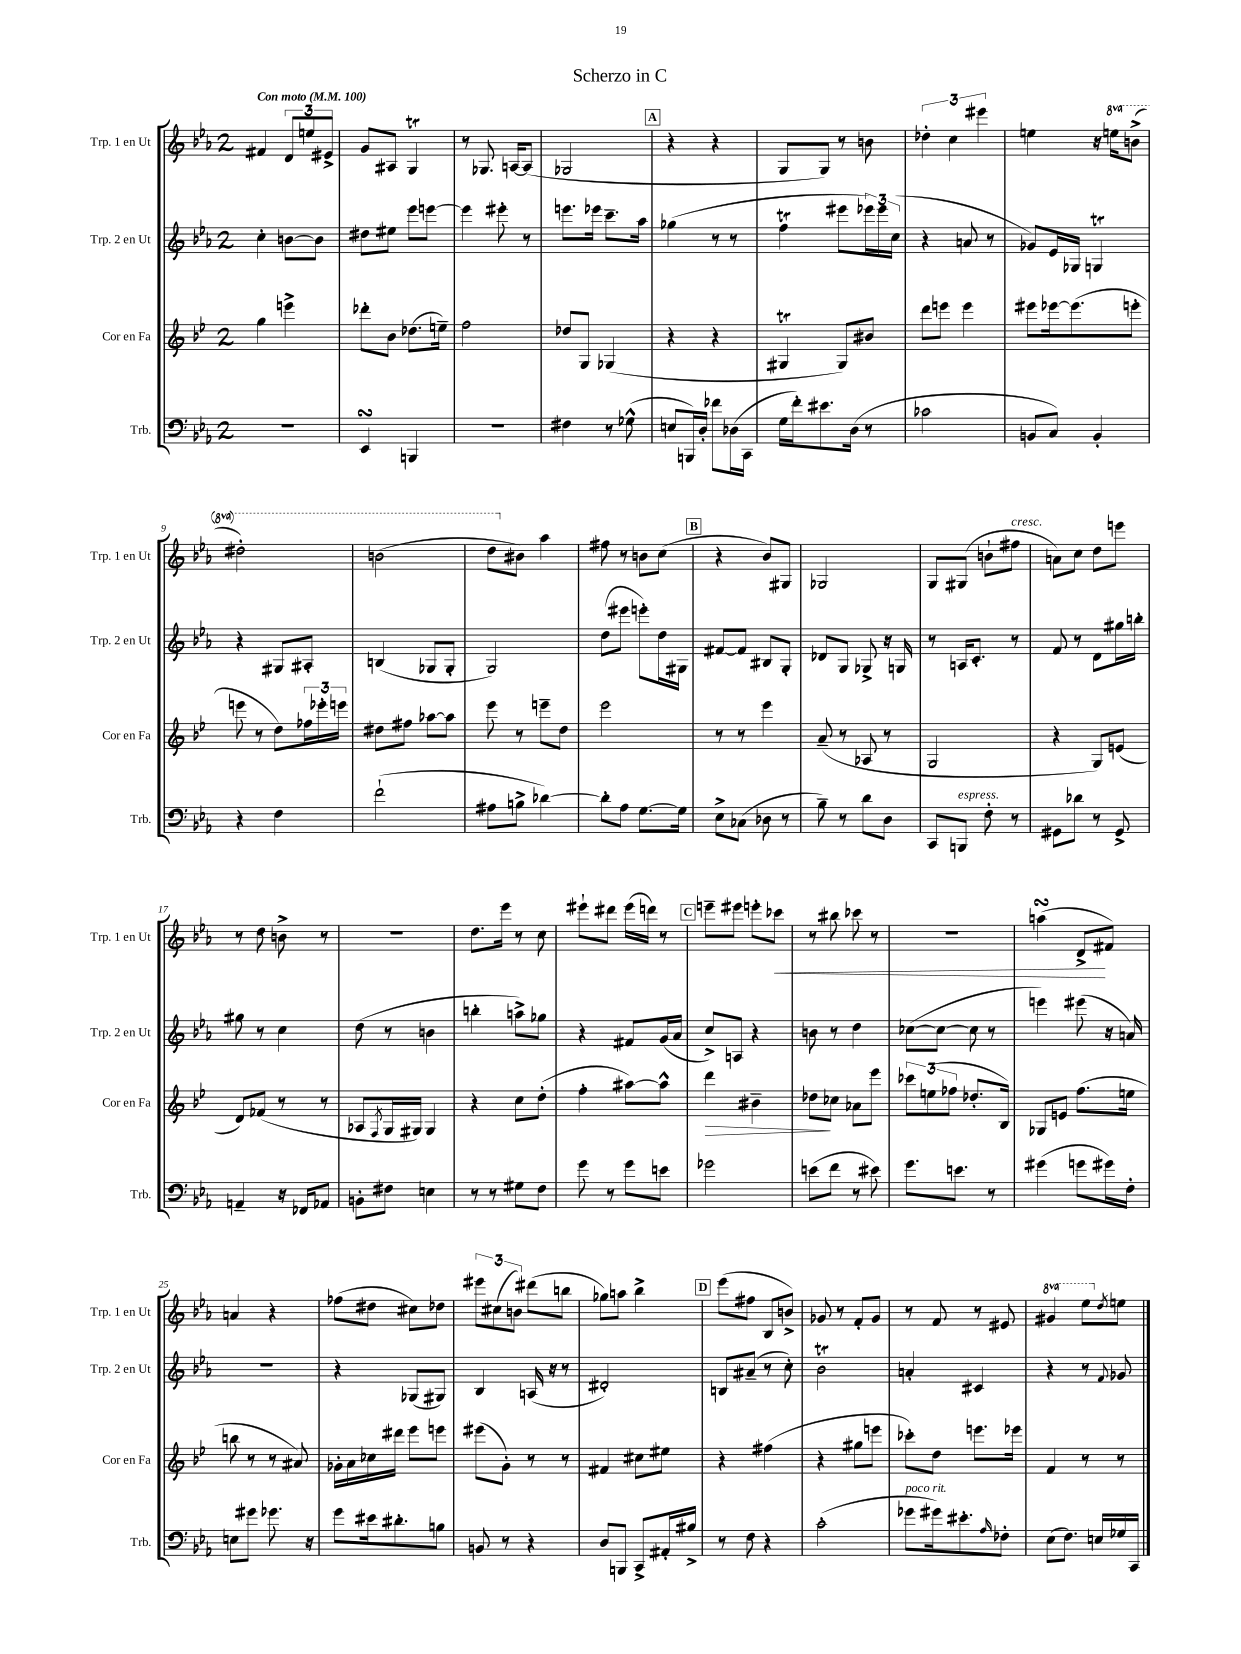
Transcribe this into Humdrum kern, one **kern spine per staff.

**kern	**kern	**dynam	**kern	**kern	**dynam
*part4	*part3	*part3	*part2	*part1	*part1
*staff4	*staff3	*staff3	*staff2	*staff1	*staff1
*I"Trb.	*I"Cor en Fa	*	*I"Trp. 2 en Ut	*I"Trp. 1 en Ut	*
*I'Trb.	*I'Cor en Fa	*	*I'Trp. 2 en Ut	*I'Trp. 1 en Ut	*
*clefF4	*clefG2	*	*clefG2	*clefG2	*
*k[b-e-a-]	*k[b-e-]	*	*k[b-e-a-]	*k[b-e-a-]	*
*M2/4	*M2/4	*	*M2/4	*M2/4	*
*MM100	*MM100	*	*MM100	*MM100	*
=1	=1	=1	=1	=1	=1
!	!	!	!	!LO:TX:a:B:t=Con moto	!
2r	4gg\	.	4cc'\	4f#X/	.
.	4eeen^\	.	[8bn\L	12d/L	.
.	.	.	.	12een/	.
.	.	.	8b\J]	.	.
.	.	.	.	12e#X^/J	.
=2	=2	=2	=2	=2	=2
4EE-sSSs/	8ddd-X'\L	.	8dd#X\L	8g/L	.
.	8b-\J	.	8ee#X\J	8A#X/J	.
4BBBn/	(8.dd-X\L	.	8eee-\L	4Gt/	.
.	.	.	[8eeen\J	.	.
.	16een~\Jk)	.	.	.	.
=3	=3	=3	=3	=3	=3
2r	2ff\	.	4eee\]	8r	.
.	.	.	.	8.G-X/	.
.	.	.	8eee#X'\	.	.
.	.	.	.	[16An/KL	.
.	.	.	8r	(8A/J]	.
=4	=4	=4	=4	=4	=4
4F#X\	8dd-X/L	.	8.eeen\L	2G-X/	.
.	8G/J	.	.	.	.
.	.	.	16eee-X\Jk	.	.
8r	(4G-X/	.	8.ccc~\L	.	.
(8G-X^^\	.	.	.	.	.
.	.	.	16aa-\Jk	.	.
!!LO:REH:place=s1:t=A
=5	=5	=5	=5	=5	=5
8En/L	4r	.	(4gg-X\	4r	.
16BBBn/L)	.	.	.	.	.
16D'/JJ	.	.	.	.	.
8f-X\L	4r	.	8r	4r	.
(16D-X\L	.	.	8r	.	.
16CC\JJ	.	.	.	.	.
=6	=6	=6	=6	=6	=6
16G\LL	4G#Xt/	.	4ffT\	8G/L	.
16f'\J)	.	.	.	.	.
8.e#X\	.	.	.	8G/J)	.
.	8G#/L)	.	8eee#X\L	8r	.
(16D\Jk	.	.	.	.	.
8r	8b#X/J	.	24eee-X\L)	8bn\	.
.	.	.	24eee-\	.	.
.	.	.	(24cc\JJ	.	.
=7	=7	=7	=7	=7	=7
2c-X\	8ddd\L	.	4r	6dd-X'\	.
.	8eeen\J	.	.	.	.
.	.	.	.	6cc\	.
.	4eee\	.	8an/	.	.
.	.	.	.	6eee#X\	.
.	.	.	8r	.	.
=8	=8	=8	=8	=8	=8
8BBn/L	8eee#X\L	.	8g-X/L)	4een\	.
8C/J)	[16eee-X\k	.	16e-/L	.	.
.	(8.eee-\]	.	16G-X/JJ	.	.
4BB'/	.	.	4Gnt/	16r	.
*	*	*	*	*8va	*
.	.	.	.	16eeen\KL	.
.	8eeen'\J	.	.	(8bbn^\J	.
!!LO:LB:g=z
=9	=9	=9	=9	=9	=9
4r	8eeen\	.	4r	2ddd#X'\)	.
.	8r	.	.	.	.
4F\	8dd\L)	.	8G#X/L	.	.
.	24ff-X\L	.	8A#X'/J	.	.
.	24eee-X'\	.	.	.	.
.	24eeen\JJ	.	.	.	.
=10	=10	=10	=10	=10	=10
(2f`\	8dd#X\L	.	(4Bn/	(2bbn\	.
.	8ff#X\J	.	.	.	.
.	[8aa-X\L	.	8G-X/L	.	.
.	8aa-\J]	.	8G-'/J	.	.
=11	=11	=11	=11	=11	=11
8A#X\L	8eee-\	.	2G/)	8ddd\L	.
*	*	*	*	*X8va	*
8Bn^\J	8r	.	.	8b#X\J)	.
[4d-X\)	8eeen~\L	.	.	4aa-\	.
.	8dd\J	.	.	.	.
=12	=12	=12	=12	=12	=12
8d-'\L]	2eee-\	.	(8dd\L	8ff#X\	.
8A-\J	.	.	8eee#X\J	8r	.
[8.G\L	.	.	8eeen'\L)	8bn\L	.
.	.	.	16dd\L	(8cc\J	.
16G\Jk]	.	.	16G#X\JJ	.	.
!!LO:REH:place=s1:t=B
=13	=13	=13	=13	=13	=13
8E-^\L	8r	.	[8f#X/L	4r	.
(8C-X\J	8r	.	8f#/J]	.	.
8D-X\	4eee-\	.	8B#X/L	8b-/L)	.
8r	.	.	8G'/J	8G#X/J	.
=14	=14	=14	=14	=14	=14
8B-~\)	(8a~/	.	8d-X/L	2G-X/	.
8r	8r	.	8G/J	.	.
8d\L	8A-X/	.	8G-X^/	.	.
8D\J	8r	.	16r	.	.
.	.	.	16Gn/	.	.
=15	=15	=15	=15	=15	=15
8CC/L	2G/	.	8r	8G/L	.
!LO:TX:a:i:t=espress.	!	!	!	!	!
8BBBn/J	.	.	16An/KL	(8G#X/J	.
.	.	.	8.c'/J	.	.
8F'\	.	.	.	8bn`\L	.
!	!	!	!	!LO:TX:a:i:t=cresc.	!
8r	.	.	8r	8ff#X\J	.
=16	=16	=16	=16	=16	=16
8GG#X\L	4r	.	8f/	8an\L)	.
8d-X\J	.	.	8r	8cc\J	.
8r	8G/L)	.	8d\L	8dd\L	.
8GG#^/	(8en/J	.	16gg#X\L	8eeen\J	.
.	.	.	16bbn'\JJ	.	.
!!LO:LB:g=z
=17	=17	=17	=17	=17	=17
4AAn~/	8d/L)	.	8gg#X\	8r	.
.	(8f-X/J	.	8r	8dd\	.
16r	8r	.	4cc\	8bn^\	.
16FF-X/KL	.	.	.	.	.
8AA-X/J	8r	.	.	8r	.
=18	=18	=18	=18	=18	=18
8BBn'\L	8A-X/L	.	(8dd\	2r	.
.	8qF/	.	.	.	.
8F#X\J	16G/L	.	8r	.	.
.	16G#X/JJ)	.	.	.	.
4En\	4G#/	.	4bn\	.	.
=19	=19	=19	=19	=19	=19
8r	4r	.	4bbn'\	8.dd\L	.
8r	.	.	.	.	.
.	.	.	.	16eee-\Jk	.
8G#X\L	8cc\L	.	8aan^\L)	8r	.
8F\J	(8dd'\J	.	8gg-X\J	8cc\	.
=20	=20	=20	=20	=20	=20
8g\	4ff'\	.	4r	8eee#X`\L	.
8r	.	.	.	8ddd#X\J	.
8g\L	[8aa#X\L)	.	8f#X/L	(16eee#\LL	.
.	.	.	.	16dddn\JJ)	.
8en\J	8aa#^^\J]	.	(16g/L	8r	.
.	.	.	16a-/JJ	.	.
!!LO:REH:place=s1:t=C
=21	=21	=21	=21	=21	=21
!	!	!LO:HP:b	!	!	!
2g-X\	4ddd\	>	8cc^/L)	8eeen~\L	.
.	.	.	8An/J	8eee#X\J	.
.	4b#X~\	.	4r	8eeen'\L	.
!	!	!	!	!	!LO:HP:b
.	.	.	.	8ccc-X\J	<
=22	=22	=22	=22	=22	=22
(8en\L	8dd-X\L	.	8bn\	8r	.
8f\J	8cc-X\J	]	8r	8bb#X\	.
8r	8a-X\L	.	4dd\	8ccc-X\	.
8e#X\)	8eee-\J	.	.	8r	.
=23	=23	=23	=23	=23	=23
8.g\L	12ccc-X\L	.	([8cc-X\L	2r	.
.	(12een\	.	.	.	.
.	.	.	8cc-\J_	.	.
.	12ff-X\J	.	.	.	.
8.en\J	.	.	.	.	.
.	8.dd-X'/L	.	8cc-\]	.	.
8r	.	.	8r	.	.
.	16B-/Jk)	.	.	.	.
=24	=24	=24	=24	=24	=24
(4g#X\	8G-X/L	.	4eeen\)	(4aansSsS\	.
.	8en/J	.	.	.	.
8gn\L	(8.ff\L	.	(8eee#X\	8d^/L	.
16g#X\L)	.	.	16r	8f#X/J)	[
16F'\JJ	16een\Jk	.	16an/)	.	.
!!LO:LB:g=z
=25	=25	=25	=25	=25	=25
8En\L	8bbn\	.	2r	4an/	.
8g#X\J	8r	.	.	.	.
8.g-X\	8r	.	.	4r	.
.	8a#X/)	.	.	.	.
16r	.	.	.	.	.
=26	=26	=26	=26	=26	=26
8g\L	16g-X'\LL	.	4r	(8ff-X\L	.
.	16a\	.	.	.	.
16e#X\k	16cc-X\	.	.	8dd#X\J	.
8.d#X'\	16ddd#X\JJ	.	.	.	.
.	8eee-\L	.	(8G-X/L	8cc#X\L)	.
8Bn\J	8eeen\J	.	8G#X/J)	8dd-X\J	.
=27	=27	=27	=27	=27	=27
8BBn/	(8eee#X\L	.	4B-/	12eee#X\L	.
.	.	.	.	(12cc#X\	.
8r	8g'\J)	.	.	.	.
.	.	.	.	12bn\J)	.
4r	8r	.	(16An/	(8ddd#X\L	.
.	.	.	16r	.	.
.	8r	.	8r	8bbn\J	.
=28	=28	=28	=28	=28	=28
8D/L	4f#X/	.	2d#X'/)	8gg-X\L)	.
8BBBn/J	.	.	.	8aan\J	.
8CC^/L	8cc#X\L	.	.	4bb-^\	.
16AA#X'/L	8ee#X\J	.	.	.	.
16B#X^/JJ	.	.	.	.	.
!!LO:REH:place=s1:t=D
=29	=29	=29	=29	=29	=29
8r	4r	.	8Bn/L	(8eee-\L	.
8F\	.	.	(8a#X~/J	8ff#X\J	.
4r	(4ff#X\	.	8r	8B-/L	.
.	.	.	8cc'\)	8bn^/J)	.
=30	=30	=30	=30	=30	=30
(2c'\	4r	.	2b-T\	8g-X/	.
.	.	.	.	8r	.
.	8gg#X\L	.	.	8f'/L	.
.	8eeen\J	.	.	8g-/J	.
=31	=31	=31	=31	=31	=31
!LO:TX:a:i:t=poco rit.	!	!	!	!	!
8g-X\L	8ccc-X'\L)	.	4an'/	8r	.
16g#X\k)	8dd\J	.	.	8f/	.
8.e#X'\	.	.	.	.	.
.	8.eeen\L	.	4c#X/	8r	.
16qqA-/	.	.	.	.	.
8F-X'\J	.	.	.	8e#X/	.
.	16eee-X\Jk	.	.	.	.
=32	=32	=32	=32	=32	=32
*	*	*	*	*8va	*
(8E-\L	4f/	.	4r	4gg#X/	.
8.F\J)	.	.	.	.	.
.	8r	.	8r	8eee-\L	.
16En/LL	.	.	.	.	.
*	*	*	*	*X8va	*
.	.	.	8qqf/	8qdd/	.
16G-X/	8r	.	8g-X/	8een\J	.
16CC/JJ	.	.	.	.	.
==	==	==	==	==	==
*-	*-	*-	*-	*-	*-
